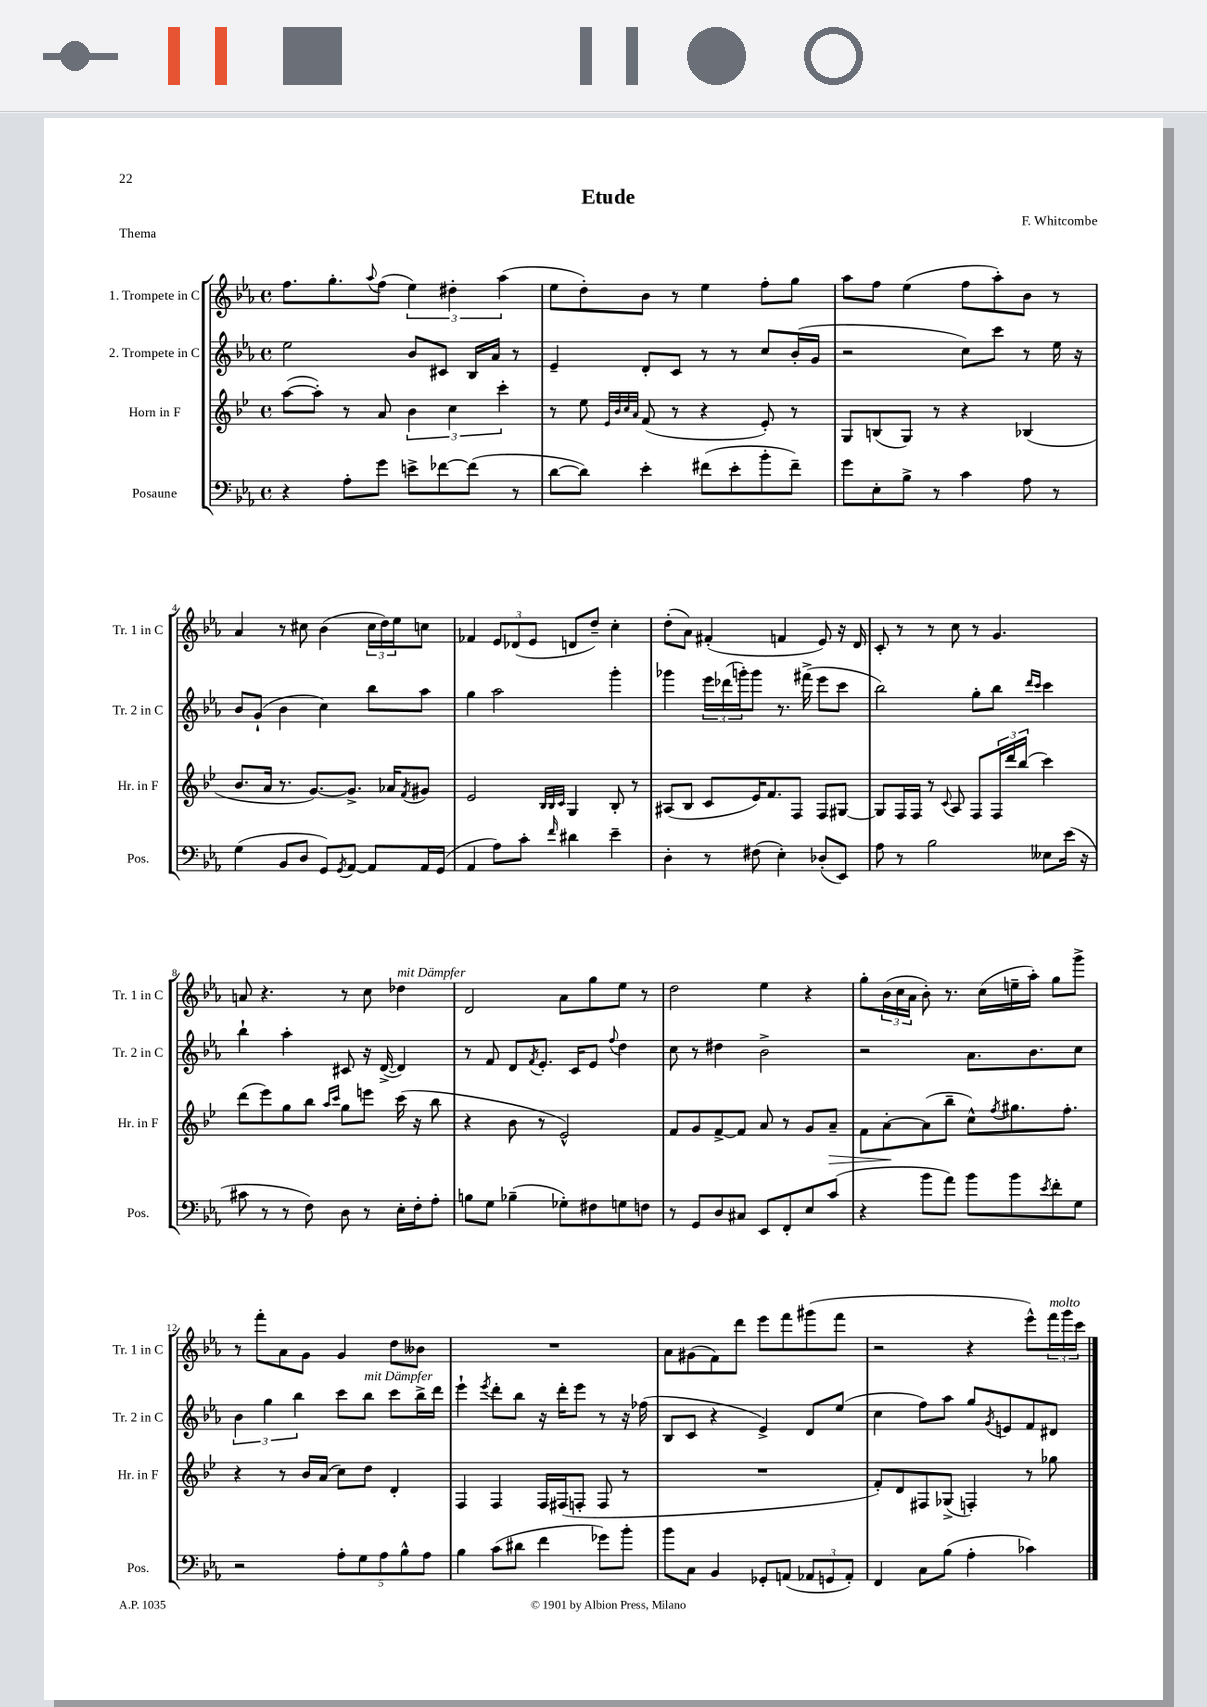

**kern	**kern	**dynam	**kern	**kern
*part4	*part3	*part3	*part2	*part1
*staff4	*staff3	*staff3	*staff2	*staff1
*I"Posaune	*I"Horn in F	*	*I"2. Trompete in C	*I"1. Trompete in C
*I'Pos.	*I'Hr. in F	*	*I'Tr. 2 in C	*I'Tr. 1 in C
*clefF4	*clefG2	*	*clefG2	*clefG2
*k[b-e-a-]	*k[b-e-]	*	*k[b-e-a-]	*k[b-e-a-]
*M4/4	*M4/4	*	*M4/4	*M4/4
*met(c)	*met(c)	*	*met(c)	*met(c)
=1	=1	=1	=1	=1
4r	([8aa\L	.	2ee-\	8.ff\L
.	8aa'\J])	.	.	.
.	.	.	.	8.gg'\
8A-'\L	8r	.	.	.
.	.	.	.	8qqaa-/
8g\J	8a/	.	.	(8ff\J
8en^\L	6b-\	.	8b-/L	6ee-\)
[8f-X\	.	.	8c#X/J	.
.	6cc\	.	.	6dd#X'\
(8f-\J]	.	.	16B-/LL	.
.	.	.	16a-/JJ	.
.	6ccc'\	.	.	(6aa-\
8r	.	.	8r	.
=2	=2	=2	=2	=2
[8d\L	8r	.	4e-~/	8ee-\L
8d\J])	8ee-\	.	.	8dd'\)
.	32qqe-/LLL	.	.	.
.	32qqb-/	.	.	.
.	32qqcc/	.	.	.
.	32qqa/JJJ	.	.	.
4e-'\	(8f/	.	8d'/L	8b-\J
.	8r	.	8c/J	8r
(8f#X\L	4r	.	8r	4ee-\
8e-'\	.	.	8r	.
8b-'\	8e-'/)	.	8cc/L	8ff'\L
8f#~\J)	8r	.	(16b-'/L	8gg\J
.	.	.	16g/JJ	.
=3	=3	=3	=3	=3
8g\L	8G/L	.	2r	8aa-\L
8E-'\	(8Bn/	.	.	8ff\J
8B-^\J	8G/J)	.	.	(4ee-\
8r	8r	.	.	.
4c\	4r	.	8cc\L)	8ff\L
.	.	.	8ccc\J	8aa-'\)
8A-\	(4B-X/	.	8r	8b-\J
8r	.	.	16ee-\	8r
.	.	.	16r	.
!!LO:LB:g=z
=4	=4	=4	=4	=4
(4G\	8.b-/L	.	8b-/L	4a-/
.	.	.	(8g`/J	.
.	16a/Jk	.	.	.
8BB-/L	8.r	.	4b-\	8r
8D/J	.	.	.	8cc#X\
.	[8.g/L)	.	.	.
8GG/L)	.	.	4cc\)	(4b-\
8qGG/	.	.	.	.
[8AA-/J	8.g^/J]	.	.	.
8AA-/L]	.	.	8bb-\L	24cc#\LL
.	.	.	.	24dd\)
.	16a-X/KL	.	.	.
.	.	.	.	24ee-\J
.	8qf/	.	.	.
16AA-/L	8g#X/J	.	8aa-\J	8ccn\J
(16GG/JJ	.	.	.	.
=5	=5	=5	=5	=5
4AA-/	2e-/	.	4gg\	4f-X/
8A-\L)	.	.	2aa-\	12e-/L
.	.	.	.	(12d-X/
8c'\J	.	.	.	.
.	.	.	.	12e-/J
.	32qqB-/LLL	.	.	.
.	32qqB-/	.	.	.
16qqf/	32qqc/JJJ	.	.	.
4d#X\	4G/	.	.	8dn/L
.	.	.	.	8dd~/J)
4e-~\	8B-'/	.	4ggg'\	4cc'\
.	8r	.	.	.
=6	=6	=6	=6	=6
4D'\	(8A#X/L	.	4ggg-X\	(8dd'\L
.	8B-/J	.	.	8a-\J)
8r	8c/L	.	24eee-\LL	(4f#X'/
.	.	.	(24ddd-X\	.
.	.	.	24gggn'\J)	.
(8F#X\	16e-/K)	.	8ggg\J	.
.	8.f/	.	.	.
4E-'\)	.	.	8.r	4fn/
.	8F/J	.	.	.
.	.	.	(16fff#X^\	.
(8D-X'/L	8F/L	.	8eee-\L	8e-/)
8EE-/J)	[8G#X/J	.	8ccc\J	16r
.	.	.	.	16d/
=7	=7	=7	=7	=7
8A-\	8G#/L]	.	2bb-\)	8c'/
8r	16F/L	.	.	8r
.	16F/JJ	.	.	.
2B-\	8r	.	.	8r
.	8qqc/	.	.	.
.	8A/	.	.	8cc\
.	8F/L	.	8gg'\L	8r
.	24F/L	.	8bb-\J	4.g/
.	24ddd/	.	.	.
.	(24bb-/JJ	.	.	.
.	.	.	16qqddd/LL	.
.	.	.	16qqccc/JJ	.
8E--X\L	4ccc\)	.	4ccc\	.
(16e-\Jk	.	.	.	.
16r	.	.	.	.
!!LO:LB:g=z
=8	=8	=8	=8	=8
8c#X\	(8ddd\L	.	4bb-`\	8an/
8r	8eee-\)	.	.	4.r
8r	8gg\	.	4aa-'\	.
8F\)	8bb-\J	.	.	.
.	16qqaa/LL	.	.	.
.	16qqccc/JJ	.	.	.
8D\	8gg\L	.	8c#X/	8r
8r	8eeen\J	.	16r	8cc\
.	.	.	([16d^/	.
!	!	!	!	!LO:TX:a:i:t=mit Dämpfer
16E-'\LL	(16ccc\	.	4d/])	4dd-X\
16F'\J	16r	.	.	.
8A-'\J	8bb-\	.	.	.
=9	=9	=9	=9	=9
8Bn\L	4r	.	8r	2d/
8G\J	.	.	8f/	.
(4B-X~\	8b-\	.	8d/L	.
.	.	.	8qf/	.
.	8r	.	8.e-'/J	.
8G-X'\L)	2e-^^/)	.	.	8a-\L
.	.	.	16c/KL	.
8F#X\	.	.	8e-/J	8gg\
.	.	.	8qqff/	.
8Gn\	.	.	4dd\	8ee-\J
8Fn\J	.	.	.	8r
=10	=10	=10	=10	=10
8r	8f/L	.	8cc\	2dd\
8GG/L	8g/	.	8r	.
8D/	[8f^/	.	4dd#X\	.
8C#X/J	8f/J]	.	.	.
8EE-/L	8a/	.	2b-^\	4ee-\
8FF'/	8r	.	.	.
8E-/	8g/L	.	.	4r
!	!	!LO:HP:b	!	!
(8c/J	8a~/J	>	.	.
=11	=11	=11	=11	=11
4r	8f\L	.	2r	8gg'\L
.	[8a'\	.	.	(24b-\L
.	.	.	.	24cc\
.	.	.	.	24a-\JJ
8b-\L	(8a\]	]	.	8b-'\)
8a-\J)	8bb-~\J	.	.	8.r
8b-\L	8cc^^\L)	.	8.a-\L	.
.	.	.	.	(16cc\LL
.	8qff/	.	.	.
8b-\	8.gg#X\	.	.	16een~\
.	.	.	8.b-\	16aa-'\JJ)
8qe-/	.	.	.	.
8f'\	.	.	.	8gg\L
.	8.ff'\J	.	.	.
8G\J	.	.	8cc\J	8ggg^\J
!!LO:LB:g=z
=12	=12	=12	=12	=12
2r	4r	.	6b-\	8r
.	.	.	.	8fff'\L
.	.	.	6gg\	.
.	8r	.	.	8a-\
.	.	.	6bb-\	.
.	16b-/LL	.	.	8g\J
.	(16a/JJ	.	.	.
10A-'\L	8cc\L)	.	8ccc\L	4g/
10G\	.	.	.	.
!	!	!	!LO:TX:a:i:t=mit Dämpfer	!
.	8dd\J	.	8bb-\J	.
10A-\	.	.	.	.
.	4d'/	.	8ccc\L	8dd\L
10B-^^\	.	.	.	.
.	.	.	16bb-^\L	8b--X\J
10A-\J	.	.	.	.
.	.	.	16ddd\JJ	.
=13	=13	=13	=13	=13
4B-\	4F/	.	4eee-`\	1r
.	.	.	8qeee-/	.
(8c\L	4F/	.	8ddd'\L	.
8d#X\J	.	.	8bb-\J	.
4f\	16F/LL	.	16r	.
.	(16F#X/J	.	16ddd'\KL	.
.	8Fn'/J	.	8eee-\J	.
8g-X\L)	8F/	.	8r	.
8b-'\J	8r	.	16r	.
.	.	.	(16ff-X\	.
=14	=14	=14	=14	=14
8b-\L	1r	.	8B-/L	8a-\L
8C\J	.	.	8c/J	(8g#X\
4BB-/	.	.	4r	8f\)
.	.	.	.	8ddd\J
8GG-X'/L	.	.	4e-^/)	8eee-\L
(8AAn/J	.	.	.	8fff\
12AA-X/L	.	.	8d/L	(8ggg#X\
12GGn/	.	.	.	.
.	.	.	(8ee-/J	8fff\J
12AA-'/J)	.	.	.	.
=15	=15	=15	=15	=15
4FF/	8f'/L)	.	4cc\	2r
.	8d/	.	.	.
8C\L	8F#X/	.	8ff\L)	.
(8B-\J	(8G-X^/J	.	8aa-\J	.
4A-'\	4Fn'/)	.	8gg/L	4r
.	.	.	8qg/	.
.	.	.	8en/	.
4c-X\)	8r	.	8f/	8eee-^^\L)
!	!	!	!	!LO:TX:a:i:t=molto
.	8gg-X\	.	8d#X/J	24fff\L
.	.	.	.	24ggg\
.	.	.	.	24ccc\JJ
==	==	==	==	==
*-	*-	*-	*-	*-
